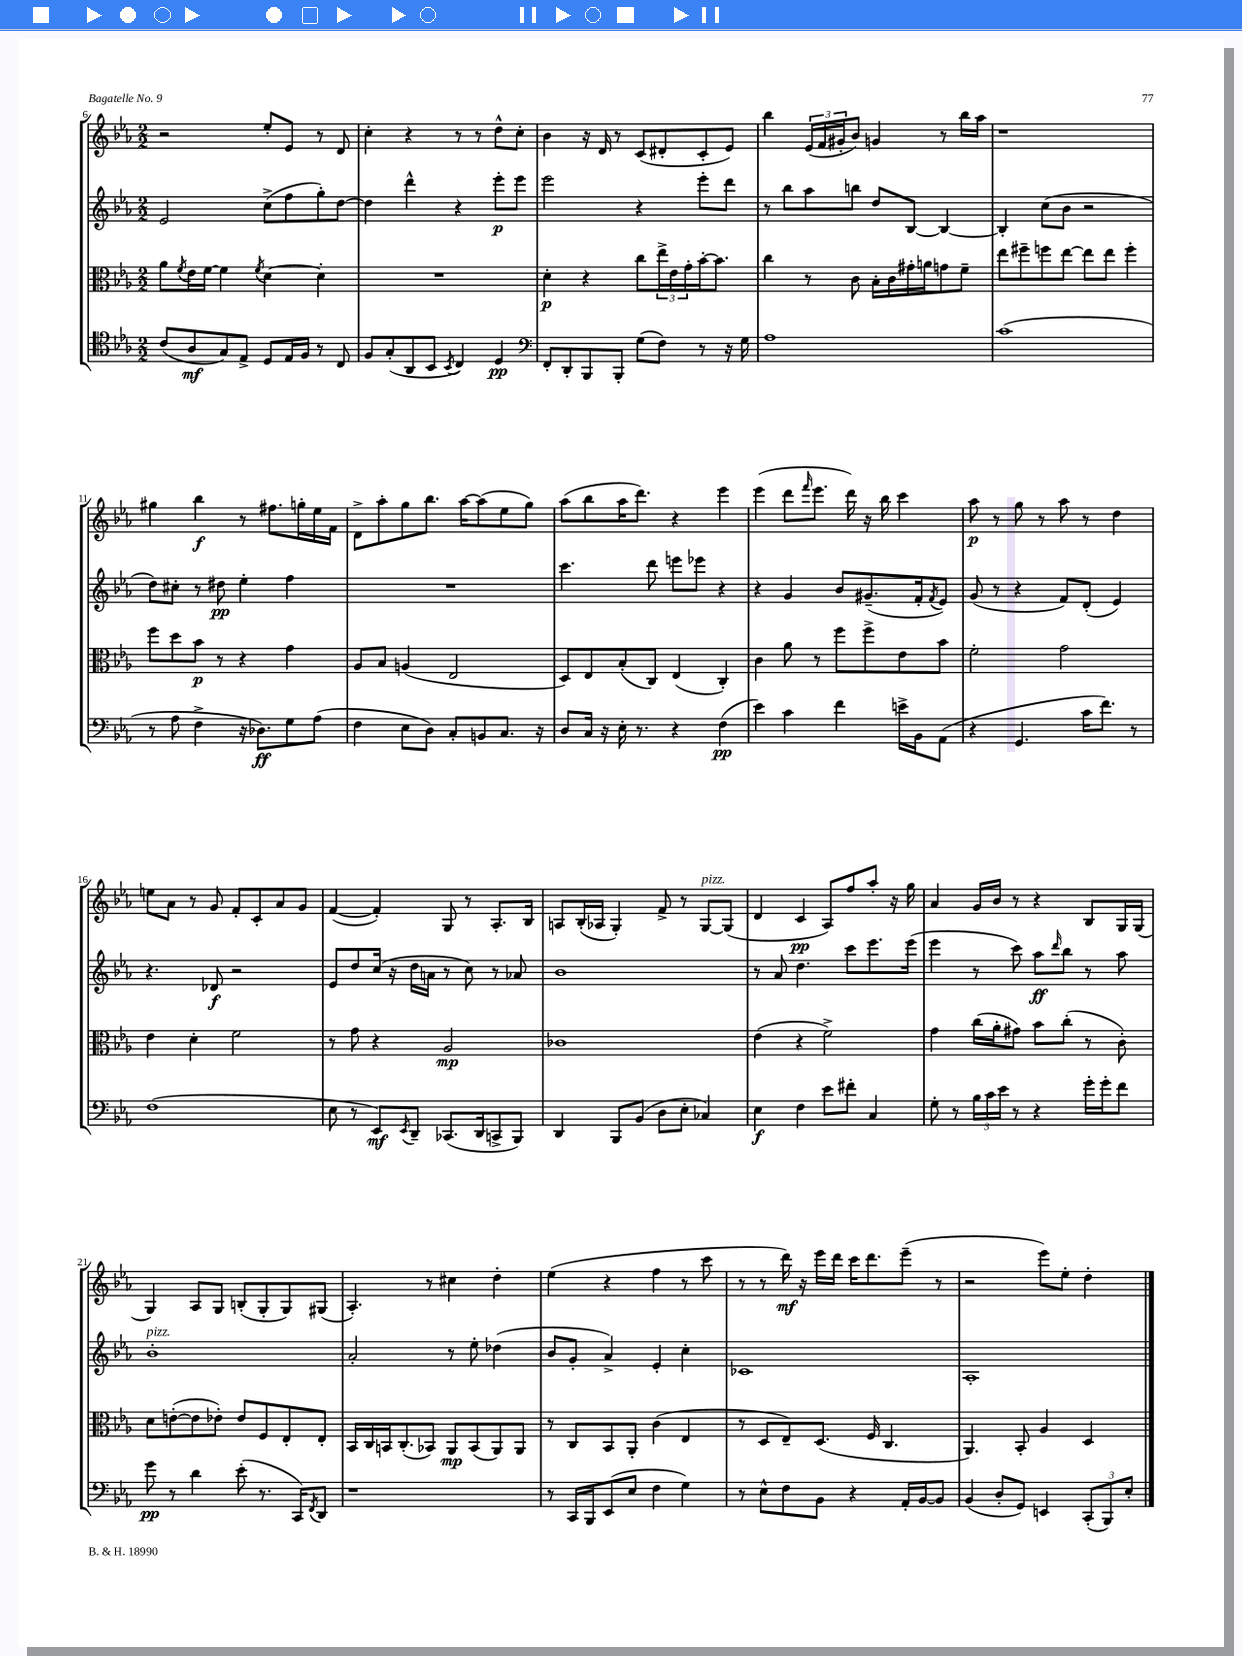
<<
\new StaffGroup <<
\new Staff = "s0" {
    \clef treble \key ees \major \numericTimeSignature \time 2/2
    r2 ees''8-. ees'8 r8 d'8 |
    c''4-. r4 r8 r8 d''8-^ c''8-. |
    bes'4 r16 d'16 r8 c'8( dis'8-. c'8-. ees'8) |
    bes''4 \tuplet 3/2 { ees'16( f'16 gis'16-. } bes'8) g'4 r8 bes''16 aes''16 |
    r1 |
    gis''4 bes''4\f r8 fis''8. g''16-. ees''16 f'16 |
    d'8-> aes''8-. g''8 bes''8. aes''16~ aes''8( ees''8 g''8) |
    aes''8( bes''8 aes''16 d'''8.) r4 ees'''4 |
    ees'''4( d'''8 \grace { f'''16 } ees'''8. d'''16) r16 bes''16 c'''4 |
    aes''8\p r8 g''8 r8 aes''8 r8 d''4 |
    e''8 aes'8 r8 g'8 f'8-. c'8-. aes'8 g'8 |
    f'4~( f'4-.) g8 r8 aes8.-. bes16 |
    a8 bes16-.( aes16 g4-.) f'8-> r8 g8~^\markup { \italic "pizz." } g8( |
    d'4 c'4\pp aes8) f''8 aes''8-. r16 g''16 |
    aes'4 g'16 bes'16 r8 r4 bes8 g16 g16( |
    g4) aes8 g8 b8-.( g8-. g8) gis8( |
    aes4.-.) r8 cis''4 d''4-. |
    ees''4( r4 f''4 r8 c'''8 |
    r8 r8 d'''16\mf) r16 ees'''16 d'''16 c'''16 d'''8. ees'''8--( r8 |
    r2 ees'''8) ees''8-. d''4-. \bar "|." |
}
\new Staff = "s1" {
    \clef treble \key ees \major \numericTimeSignature \time 2/2
    ees'2 c''8->( f''8 g''8-.) d''8~ |
    d''4 d'''4-^ r4 ees'''8-.\p ees'''8 |
    ees'''2 r4 ees'''8-. d'''8 |
    r8 bes''8 aes''8 b''8 d''8 bes8~ bes4~ |
    bes4-. c''8( bes'8 r2 |
    d''8) cis''8-. r8 dis''8\pp ees''4-. f''4 |
    R1 |
    c'''4. d'''8 e'''8 ees'''8 r4 |
    r4 g'4 bes'8 gis'8.--( f'16-. \acciaccatura { f'8 } ees'8) |
    g'8( r8 r4 f'8) d'8-.( ees'4) |
    r4. des'8\f r2 |
    ees'8 d''8 c''16( r16 d''16 a'16 r8 c''8) r8 aes'8 |
    bes'1 |
    r8 aes'8 d''4. c'''8 ees'''8. ees'''16( |
    ees'''4 r8 c'''8) aes''8\ff \grace { d'''16 } bes''8 r8 aes''8 |
    bes'1-.^\markup { \italic "pizz." } |
    aes'2-. r8 ees''8-. des''4( |
    bes'8 g'8-. aes'4->) ees'4-. c''4-. |
    ces'1 |
    aes1-. \bar "|." |
}
\new Staff = "s2" {
    \clef alto \key ees \major \numericTimeSignature \time 2/2
    aes'8 \acciaccatura { f'8 } ees'16 f'16~ f'4 \acciaccatura { f'8 } d'4~ d'4-. |
    R1 |
    d'4-.\p r4 c''8 \tuplet 3/2 { ees''16-> ees'16 g'16-. } bes'16~-. bes'8. |
    c''4 r8 c'8 bes16-. c'16 gis'16-. a'16 g'8 f'8-- |
    ees''8 fis''8-- f''8 ees''8~ ees''8 ees''8 f''4-. |
    f''8 d''8 bes'8\p r8 r4 g'4 |
    aes8 bes8 a4( ees2 |
    d8) ees8 bes8-.( c8) ees4( c4-.) |
    c'4 aes'8 r8 f''8 f''8-> ees'8 bes'8 |
    f'2-. g'2 |
    ees'4 d'4-. f'2 |
    r8 g'8 r4 aes2\mp |
    ces'1 |
    ees'4( r4 f'2->) |
    g'4 c''16( aes'16-. gis'8) bes'8 c''8-.( r8 c'8-.) |
    d'8 e'8~-.( e'8 ees'8-.) ees'8 f8 ees8-. ees8-. |
    bes,16 c16 b,16 c8.-.( bes,8) aes,8\mp bes,8( aes,8) aes,8 |
    r8 c8 bes,8 aes,8-. c'4( ees4 |
    r8 d8 ees8--) d8.( f16 c4. |
    aes,4.) bes,8-. aes4 d4 \bar "|." |
}
\new Staff = "s3" {
    \clef tenor \key ees \major \numericTimeSignature \time 2/2
    c'8( aes8\mf g8) ees8-> d8 ees16 f16 r8 c8 |
    f8 g8-.( aes,8 bes,8 \acciaccatura { bes,8 } c4) d4\pp |
    \clef bass f,8-. d,8-. bes,,8 bes,,8-. g8( f8) r8 r16 g16 |
    aes1 |
    c'1( |
    r8 aes8 f4-> r16 des8.\ff) g8 aes8( |
    f4 ees8 d8) c8-. b,8 c8. r16 |
    d8 c16 r16 ees16-. r8. r4 f4\pp( |
    ees'4) c'4 f'4 e'16-> bes,16 aes,8( |
    r4 g,4. c'16 f'8.) r8 |
    f1( |
    ees8 r8 ees,8\mf) \acciaccatura { ees,8 } d,8-- ces,8.( d,16 c,8-> bes,,8) |
    d,4 bes,,8 bes,8( d8 ees8-. ces4) |
    ees4\f f4 ees'8 fis'8-. c4 |
    g8-. r8 \tuplet 3/2 { bes16 c'16 ees'16 } r8 r4 g'16-. g'16-. f'8 |
    g'8\pp r8 d'4 ees'8-.( r8. c,16) \acciaccatura { f,8 } d,8 |
    r1 |
    r8 c,16 bes,,16 ees,8( ees8 f4 g4) |
    r8 ees8-^ f8 bes,8 r4 aes,16-. bes,16~ bes,8 |
    bes,4( d8-. g,8) e,4 \tuplet 3/2 { c,8-.( bes,,8) ees8-. } \bar "|." |
}
>>
>>
\layout { \context { \Score currentBarNumber = #6 } }
